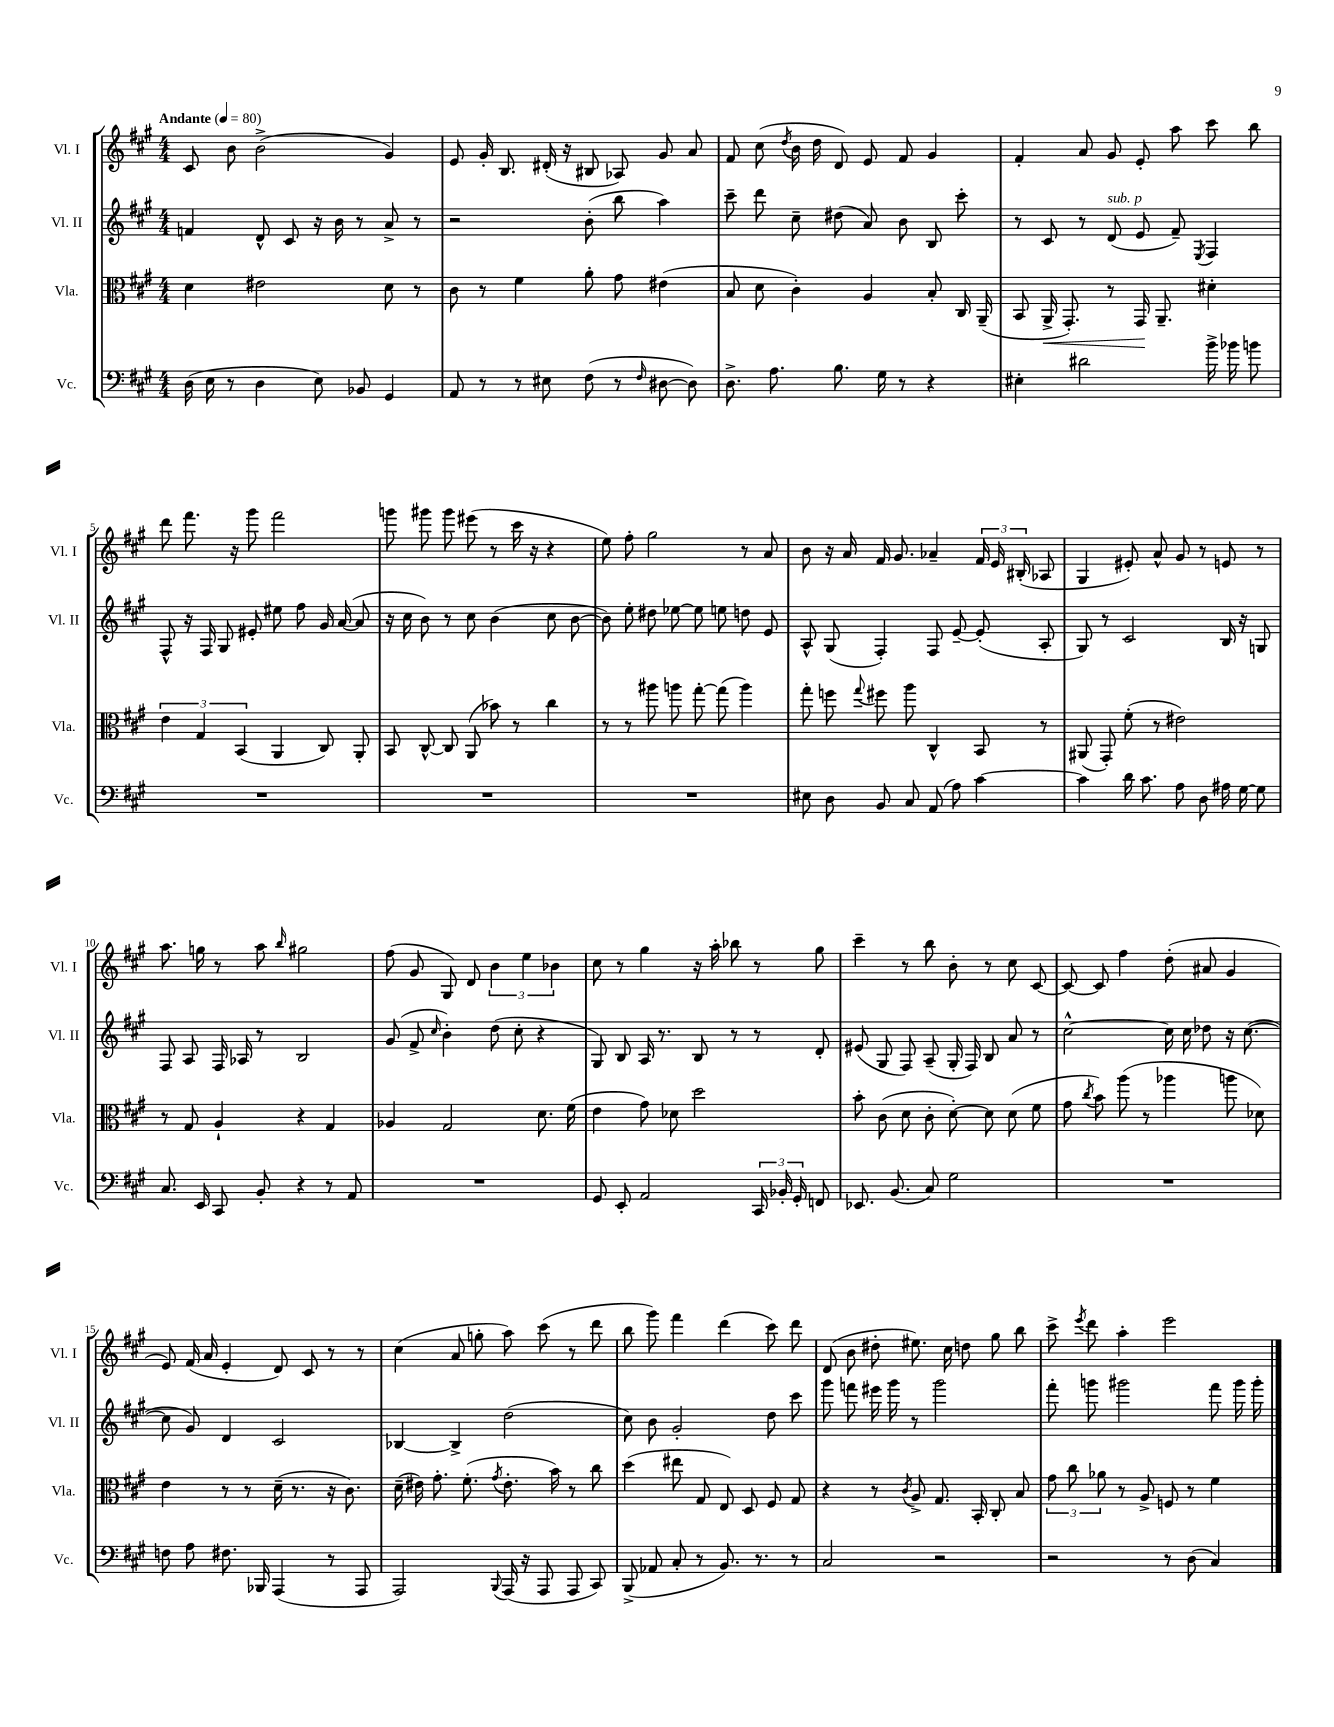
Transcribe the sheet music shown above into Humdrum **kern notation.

**kern	**kern	**kern	**kern
*staff4	*staff3	*staff2	*staff1
*clefF4	*clefC3	*clefG2	*clefG2
*k[f#c#g#]	*k[f#c#g#]	*k[f#c#g#]	*k[f#c#g#]
*M4/4	*M4/4	*M4/4	*M4/4
*MM80	*MM80	*MM80	*MM80
(16D	4d	4f	8c#
16E	.	.	.
8r	.	.	8b
4D	2e#	8d^^	(2b^
.	.	8c#	.
8E)	.	16r	.
.	.	16b	.
8BB-	.	8r	.
4GG#	8d	8a^	4g#)
.	8r	8r	.
=	=	=	=
8AA	8c#	2r	8e
8r	8r	.	16g#'
.	.	.	8.B
8r	4f#	.	.
8E#	.	.	(16d#'
.	.	.	16r
(8F#	8a'	(8b'	8B#
8r	8g#	8bb	8A-)
16qqF#	.	.	.
[8D#	(4e#	4aa)	8g#
8D#])	.	.	8a
=	=	=	=
8.D^	8B	8ccc#~	8f#
.	8d	8ddd	(8cc#
8.A	.	.	.
.	.	.	8qdd
.	4c#')	8cc#~	16b
.	.	.	16dd
8.B	.	(8dd#	8d)
.	4A	8a)	8e
16G#	.	.	.
8r	.	8b	8f#
4r	8B'	8B	4g#
.	16C#	8ccc#'	.
.	(16AA~	.	.
=	=	=	=
4E#'	8BB	8r	4f#'
.	16AA^	8c#	.
.	8.GG#')	.	.
2d#	.	8r	8a
.	8r	(8d	8g#
.	16GG#	8e	8e'
.	8.AA~	.	.
.	.	8f#~)	8aa
.	.	8qE	.
16b^	4d#'	4F#	8ccc#
16b-	.	.	.
8b	.	.	8bb
=	=	=	=
1r	6e	8F#^^	8ddd
.	.	16r	8.fff#
.	6G#	.	.
.	.	16F#	.
.	.	8G#	.
.	.	.	16r
.	(6BB	.	.
.	.	8e#'	8ggg#
.	4AA	8ee#	2fff#
.	.	8ff#	.
.	8C#)	16g#	.
.	.	([16a	.
.	8AA'	8a]	.
=	=	=	=
1r	8BB	16r	8ggg
.	.	16cc#	.
.	[8C#^^	8b)	8ggg#
.	8C#]	8r	8ggg#
.	(8AA	8cc#	(8eee#
.	8b-)	(4b	8r
.	8r	.	16ccc#
.	.	.	16r
.	4cc#	8cc#	4r
.	.	[8b	.
=	=	=	=
1r	8r	8b])	8ee)
.	8r	8ee'	8ff#'
.	8aa#	8dd#	2gg#
.	8aa	[8ee-	.
.	[8gg#'	8ee-]	.
.	(8gg#]	8ee	.
.	4aa)	8dd	8r
.	.	8e	8a
=	=	=	=
8E#	8gg#'	8A^^	8b
8D	8ff	(8G#	16r
.	.	.	16a
.	8qqgg#	.	.
8BB	8ff#	4F#')	16f#
.	.	.	8.g#
8C#	8aa	.	.
(8AA	4C#^^	8F#	4a-~
8A)	.	[8e~	.
[4c#	8BB	(8e']	24f#
.	.	.	24e
.	.	.	(24B#'
.	8r	8A'	8A-
=	=	=	=
4c#]	(8AA#	8G#)	4G#
.	8GG#')	8r	.
16d	(8f#'	2c#	8e#')
8.c#	.	.	.
.	8r	.	8a^^
8A	2e#)	.	8g#
8D	.	.	8r
16A#	.	16B	8e
[16G#	.	16r	.
8G#]	.	8G	8r
=	=	=	=
8.C#	8r	8F#	8.aa
.	8G#	8A	.
16EE	.	.	16gg
8CC#	4A`	16F#	8r
.	.	16A-	.
8BB'	.	8r	8aa
.	.	.	16qqbb
4r	4r	2B	2gg#
8r	4G#	.	.
8AA	.	.	.
=	=	=	=
1r	4A-	(8g#	(8ff#
.	.	8f#^	8g#
.	.	16qqcc#	.
.	2G#	4b')	8G#)
.	.	.	8d
.	.	(8dd	6b
.	.	8cc#'	.
.	.	.	6ee
.	8.d	4r	.
.	.	.	6b-
.	(16f#	.	.
=	=	=	=
8GG#	4e	8G#)	8cc#
8EE'	.	8B	8r
2AA	8g#)	16A	4gg#
.	.	8.r	.
.	8d-	.	.
.	2dd	8B	16r
.	.	.	16aa'
.	.	8r	8bb-
24CC#	.	8r	8r
24BB-'	.	.	.
24GG#'	.	.	.
8FF	.	8d'	8gg#
=	=	=	=
8.EE-	8b'	(8e#	4ccc#~
.	(8c#	8G#	.
(8.BB	.	.	.
.	8d	8F#)	8r
8C#)	8c#'	(8A~	8bb
2G#	[8d')	16G#'	8b'
.	.	16F#)	.
.	8d]	8B	8r
.	(8d	8a	8cc#
.	8f#	8r	[8c#
=	=	=	=
1r	8g#	[2cc#^^	8c#_
.	8qcc#	.	.
.	8b)	.	8c#]
.	(8aa	.	4ff#
.	8r	.	.
.	4aa-	16cc#]	(8dd'
.	.	16cc#	.
.	.	8dd-	8a#
.	8aa	16r	4g#
.	.	([8.cc#	.
.	8d-)	.	.
=	=	=	=
8F	4e	8cc#]	8e)
8A	.	8g#)	(16f#
.	.	.	16a
8.F#	8r	4d	4e'
.	8r	.	.
16BBB-	.	.	.
(4AAA	(16d~	2c#	8d)
.	8.r	.	.
.	.	.	8c#
8r	16r	.	8r
.	8.c#)	.	.
8AAA	.	.	8r
=	=	=	=
2AAA)	(16d~	[4B-	(4cc#
.	16e#)	.	.
.	8.g#'	.	.
.	.	4B-^]	8a
.	(8.f#'	.	.
.	.	.	8gg'
8qqBBB	8qg#	.	.
(16AAA	8.e#'	(2dd	8aa)
16r	.	.	.
8AAA	.	.	(8ccc#
.	16b)	.	.
8AAA	8r	.	8r
8CC#)	8cc#	.	8ddd
=	=	=	=
(8BBB^	(4dd	8cc#)	8bb
8AA-	.	8b	8ggg#)
8C#'	8ee#	2g#'	4fff#
8r	8G#	.	.
8.BB)	8E)	.	(4ddd
.	8D	.	.
8.r	.	.	.
.	8F#	8dd	8ccc#)
8r	8G#	8ccc#	8ddd
=	=	=	=
2C#	4r	8ggg#	(8d
.	.	8fff	8b
.	8r	16eee#	8dd#'
.	.	16ggg#	.
.	8qc#	.	.
.	8A^	8r	8.ee#)
2r	8.G#	2ggg#	.
.	.	.	16cc#
.	.	.	8dd
.	16BB'	.	.
.	8C#'	.	8gg#
.	8B	.	8bb
=	=	=	=
2r	12g#	8fff#'	8ccc#^
.	12cc#	.	.
.	.	.	8qeee
.	.	8ggg	8ddd
.	12a-	.	.
.	8r	2ggg#	4aa'
.	8A^	.	.
8r	8F	.	2eee
(8D	8r	.	.
4C#)	4f#	8fff#	.
.	.	16ggg#	.
.	.	16ggg#'	.
==	==	==	==
*-	*-	*-	*-
